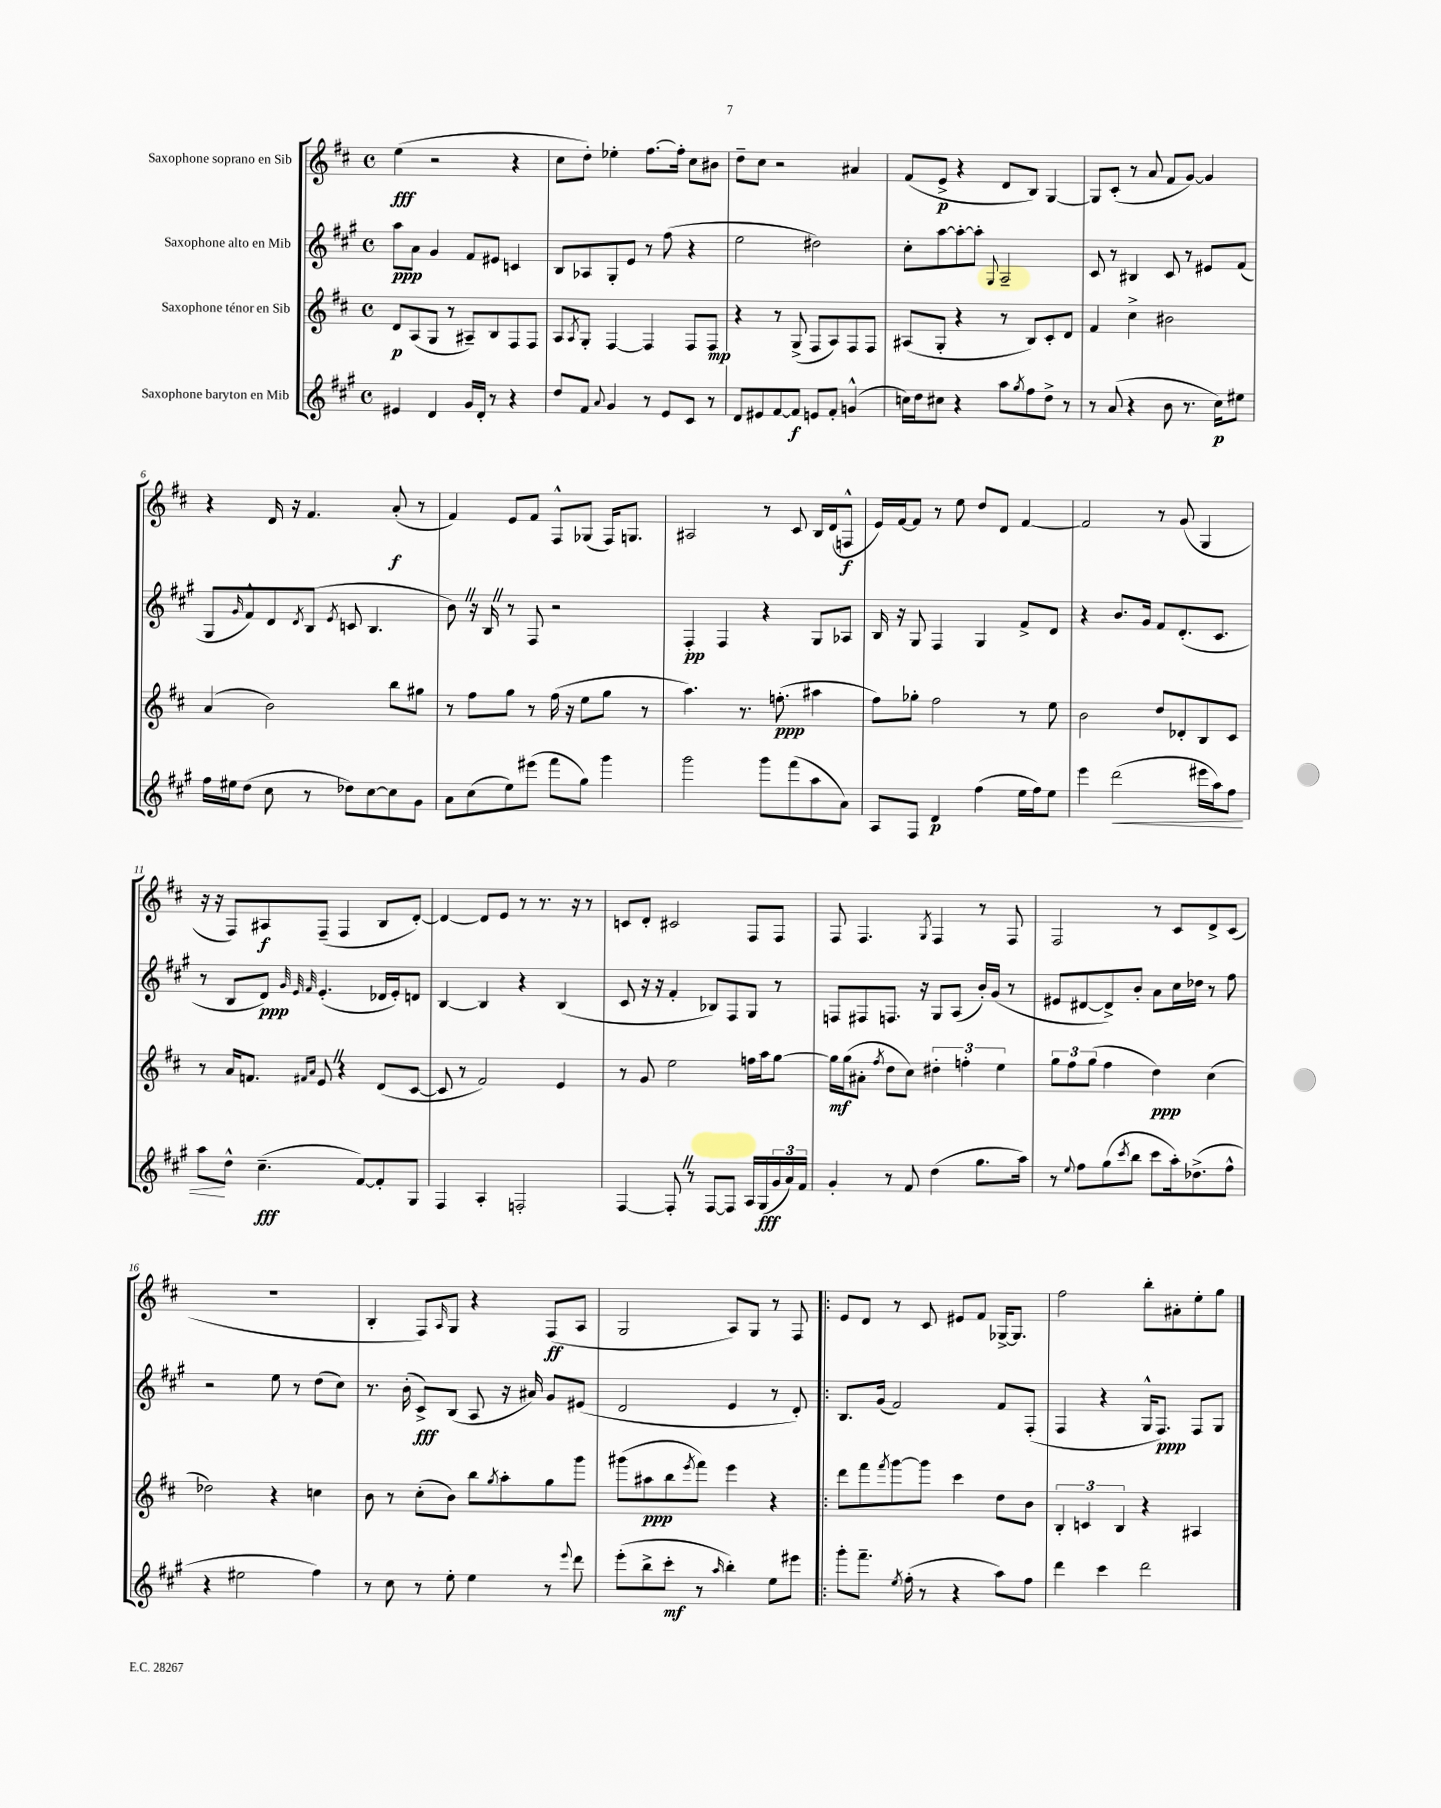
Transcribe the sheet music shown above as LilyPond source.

<<
\new StaffGroup <<
\new Staff = "s0" \with { instrumentName = "Saxophone soprano en Sib" } {
    \clef treble \key d \major \defaultTimeSignature \time 4/4
    e''4\fff( r2 r4 |
    cis''8 d''8-.) ees''4-. fis''8.~ fis''16-. cis''8 bis'8 |
    d''8-- cis''8 r2 ais'4 |
    fis'8( e'8->\p r4 d'8 b8) g4~ |
    g8 cis'8-.( r8 a'8 fis'8 g'8~) g'4 |
    r4 d'16 r16 fis'4. a'8-.\f( r8 |
    fis'4) e'8 fis'8 fis8-^ ges8( fis16) g8. |
    ais2 r8 cis'8 b16 d'16( f8-^\f |
    e'16) fis'16~ fis'8 r8 e''8 d''8 d'8 fis'4~ |
    fis'2 r8 g'8( g4 |
    r16 r16 fis8) ais8\f fis8--( fis4 b8 d'8~-.) |
    d'4~ d'8 e'8 r8 r8. r16 r8 |
    c'8 d'8-. cis'2 fis8 fis8 |
    fis8 fis4. \acciaccatura { g8 } fis4 r8 fis8 |
    fis2 r8 cis'8 d'8-> cis'8( |
    R1 |
    b4-. fis8) \grace { a16 } g8 r4 fis8\ff( a8 |
    g2 a8) g8 r8 fis8 |
    \bar ".|:" e'8 d'8 r8 cis'8 eis'8 fis'8 ges16~-> ges8. |
    fis''2 b''8-. ais'8-. e''8-. g''8 \bar "|." |
}
\new Staff = "s1" \with { instrumentName = "Saxophone alto en Mib" } {
    \clef treble \key a \major \defaultTimeSignature \time 4/4
    a''8\ppp a'8 gis'4 fis'8 eis'8 c'4 |
    b8 aes8 gis8-. e'8 r8 fis''8( r4 |
    e''2 dis''2) |
    cis''8-. a''8~ a''8~-. a''8-. \appoggiatura { gis8 } a2-- |
    cis'8 r8 bis4 cis'8 r8 eis'8 fis'8( |
    gis8 \grace { gis'16 } fis'8-^) d'8 \acciaccatura { d'8 } b8( \acciaccatura { e'8 } c'8 b4. |
    b'8) \once \override BreathingSign.text = \markup { \musicglyph "scripts.caesura.straight" } \breathe r16 b16 \once \override BreathingSign.text = \markup { \musicglyph "scripts.caesura.straight" } \breathe r8 fis8 r2 |
    fis4-.\pp fis4 r4 gis8 aes8 |
    b16 r16 gis8 fis4 gis4 fis'8-> d'8 |
    r4 b'8. gis'16 fis'8 d'8.-.( cis'8. |
    r8 b8 d'8\ppp) \grace { gis'32 e'32 fis'32 } e'4.-.( des'16 e'16-.) d'8 |
    b4~ b4 r4 b4( |
    cis'8 r16 r16 fis'4-. bes8) fis8 gis8 r8 |
    f8 fis8 f8. r16 gis8 a8( b'16-.) gis'16( r8 |
    eis'8 dis'8~ dis'8->) b'8-. a'8 cis''16 des''16 r8 fis''8 |
    r2 e''8 r8 d''8( cis''8) |
    r8. b'16-.( cis'8->\fff) b8( a8 r16 ais'16) gis'8 eis'8( |
    d'2 e'4 r8 d'8-.) |
    \bar ".|:" b8. gis'16( fis'2) fis'8 fis8-.( |
    fis4 r4 gis16-^ fis8.\ppp) fis8 gis8 \bar "|." |
}
\new Staff = "s2" \with { instrumentName = "Saxophone ténor en Sib" } {
    \clef treble \key d \major \defaultTimeSignature \time 4/4
    d'8\p a8( g8 r8 ais8--) b8 fis8 fis8 |
    a8 \acciaccatura { a8 } g8-. fis4~ fis4 fis8 fis8\mp |
    r4 r8 g8->( fis8 a8) fis8 fis8 |
    ais8( g8-. r4 r8 b8) cis'8-. d'8 |
    fis'4 cis''4-> bis'2 |
    a'4( b'2) b''8 gis''8 |
    r8 fis''8 g''8 r8 fis''16( r16 e''8 g''8 r8 |
    a''4.) r8. f''8.-.\ppp( ais''4 |
    fis''8) ges''8-. fis''2 r8 e''8 |
    b'2 d''8 des'8-. b8 cis'8 |
    r8 a'16 f'8. \grace { fis'16 a'16 } e'8 \once \override BreathingSign.text = \markup { \musicglyph "scripts.caesura.straight" } \breathe r4 d'8( cis'8~ |
    cis'8 r8 fis'2) e'4 |
    r8 g'8 e''2 f''16 a''16 g''8~ |
    g''16\mf g''16( ais'8-. \acciaccatura { fis''8 } d''8 cis''8) \tuplet 3/2 { dis''4-. f''4-. e''4 } |
    \tuplet 3/2 { g''8 fis''8 g''8( } fis''4 d''4\ppp) cis''4( |
    des''2) r4 c''4 |
    b'8 r8 cis''8-.( b'8) b''8 \acciaccatura { g''8 } a''8-. g''8 g'''8 |
    gis'''8( ais''8\ppp b''8 \acciaccatura { e'''8 } fis'''8) e'''4 r4 |
    \bar ".|:" d'''8 fis'''8 \acciaccatura { fis'''8 } g'''8~ g'''8 cis'''4 d''8 b'8 |
    \tuplet 3/2 { b4-. c'4 b4 } r4 ais4 \bar "|." |
}
\new Staff = "s3" \with { instrumentName = "Saxophone baryton en Mib" } {
    \clef treble \key a \major \defaultTimeSignature \time 4/4
    eis'4 d'4 gis'16 d'16-. r8 r4 |
    d''8 fis'8 \appoggiatura { a'8 } gis'4 r8 e'8 cis'8 r8 |
    d'8 eis'8 fis'8~ fis'8\f e'8 fis'8-. g'4-^( |
    c''16) d''16 cis''8 r4 a''8 \acciaccatura { gis''8 } fis''8 d''8-> r8 |
    r8 a'8( r4 b'8 r8. cis''16\p) eis''8 |
    fis''16 eis''16 d''8( cis''8 r8 des''8) cis''8~ cis''8 gis'8 |
    a'8 cis''8( e''8) eis'''8( fis'''8 gis''8) gis'''4 |
    gis'''2 gis'''8 fis'''8( a''8 a'8) |
    a8 fis8 d'4\p fis''4( e''16 fis''16) e''8 |
    e'''4 d'''2\<( eis'''16 a''16) fis''8 |
    a''8\! d''8-^ cis''4.--\fff( fis'8~) fis'8-. gis8 |
    fis4 a4-. f2-. |
    fis4~ fis8-. \once \override BreathingSign.text = \markup { \musicglyph "scripts.caesura.straight" } \breathe r8 fis8~ fis8 a16 gis16\fff( \tuplet 3/2 { gis'16 a'16) fis'16 } |
    gis'4-. r8 fis'8 d''4( gis''8. a''16) |
    r8 \appoggiatura { e''8 } fis''8 gis''8( \acciaccatura { cis'''8 } b''8 cis'''8 a''16-.) des''8.->( fis''8-^ |
    r4 eis''2 fis''4) |
    r8 cis''8 r8 e''8-. e''4 r8 \appoggiatura { e'''8 } d'''8 |
    e'''8-.( b''8-> cis'''8-.\mf r8 \grace { a''16 } b''4-.) e''8 eis'''8 |
    \bar ".|:" gis'''8-. fis'''8.-- \acciaccatura { e''8 } fis''16-.( r8 r4 a''8) fis''8 |
    d'''4 cis'''4 d'''2 \bar "|." |
}
>>
>>
